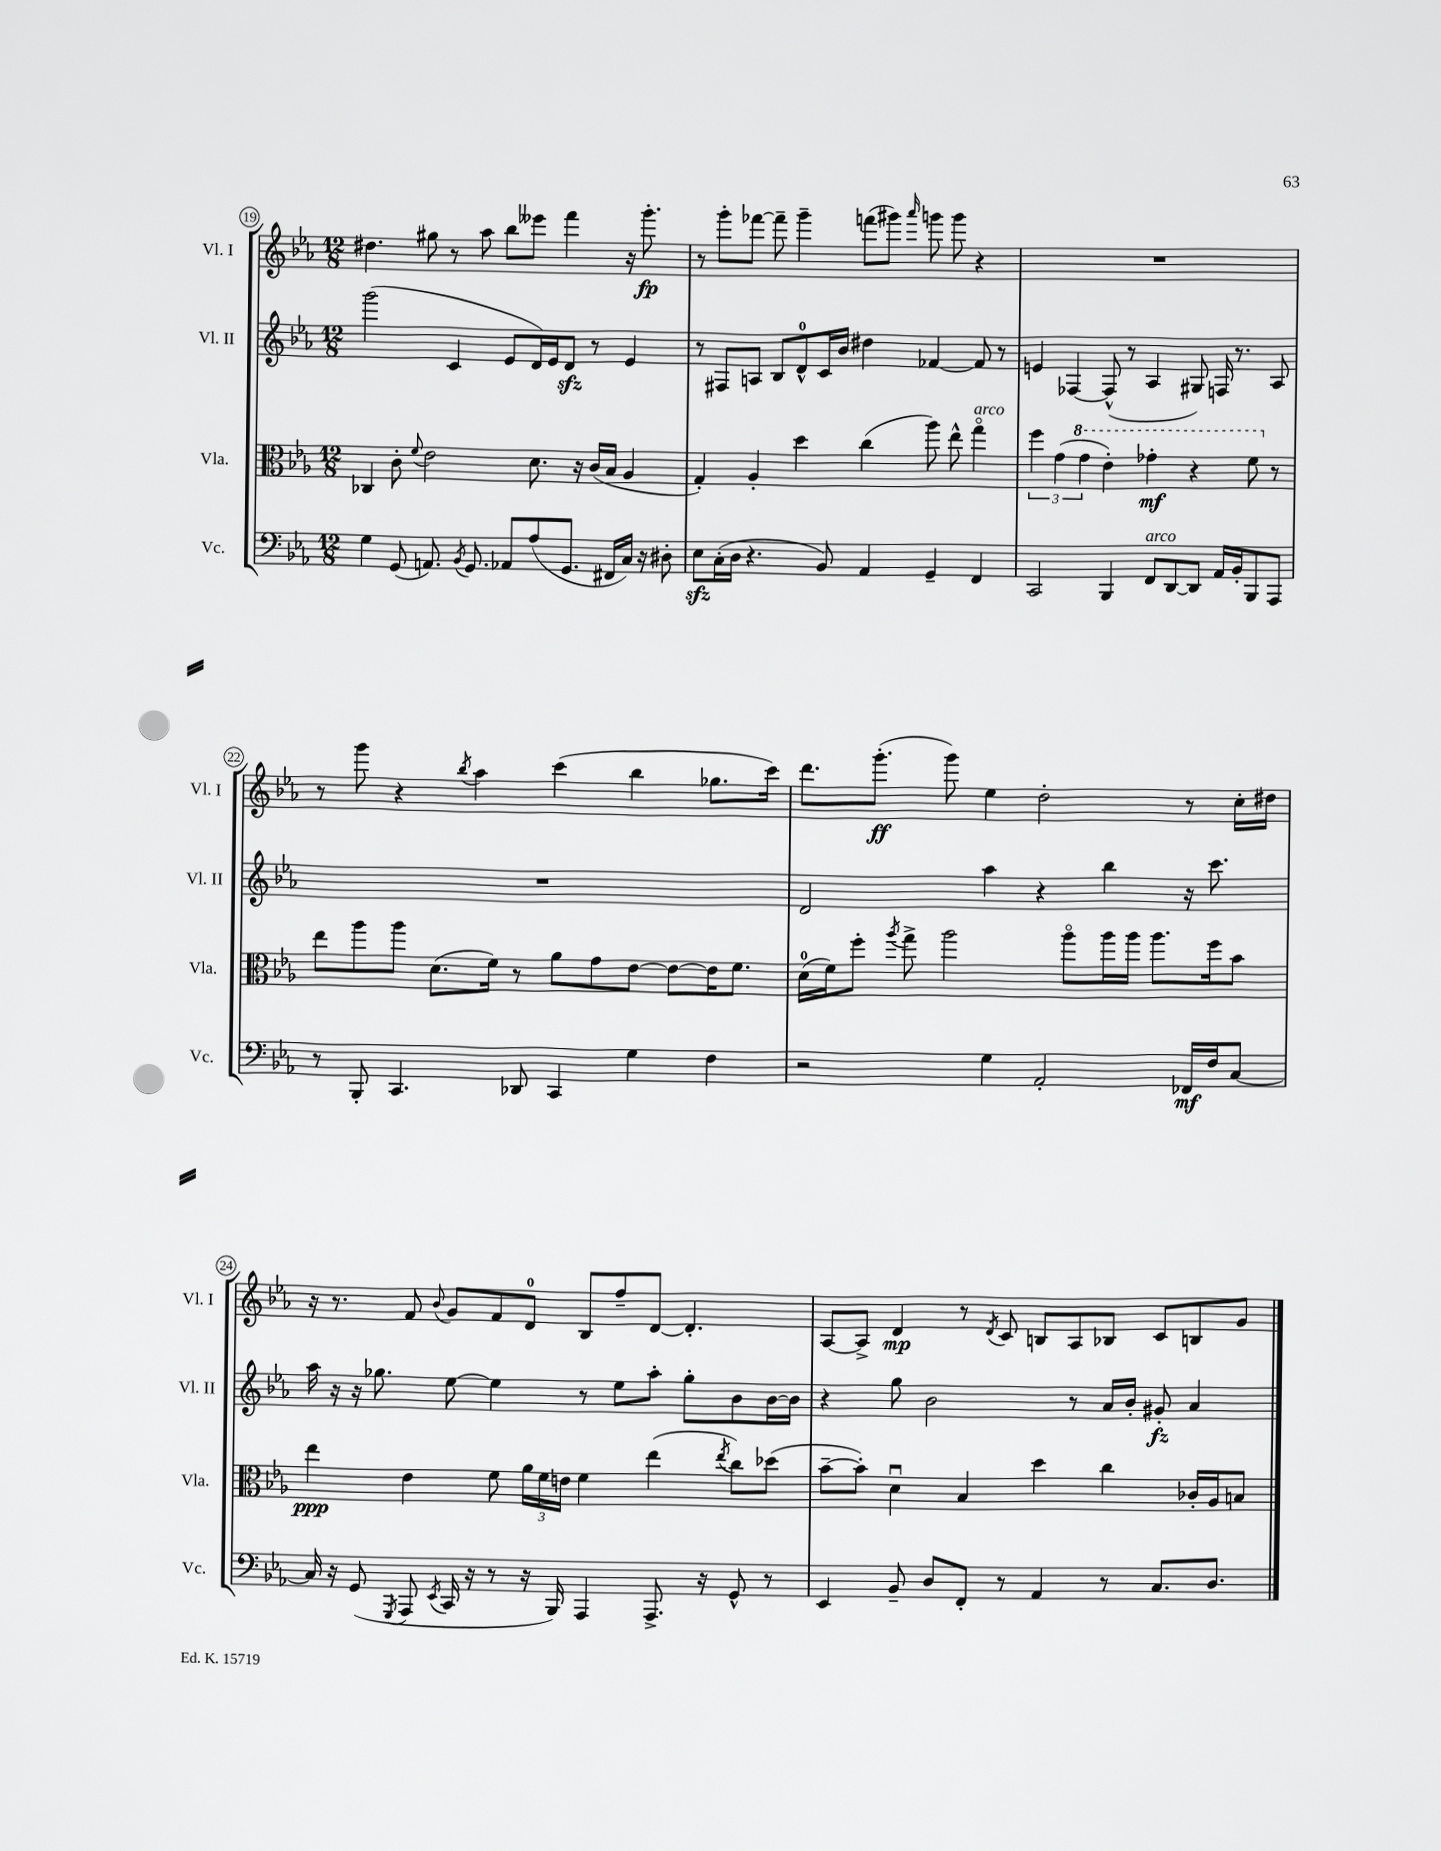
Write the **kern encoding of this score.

**kern	**kern	**kern	**kern
*staff4	*staff3	*staff2	*staff1
*clefF4	*clefC3	*clefG2	*clefG2
*k[b-e-a-]	*k[b-e-a-]	*k[b-e-a-]	*k[b-e-a-]
*M12/8	*M12/8	*M12/8	*M12/8
4G	4C-	(2ggg	4.dd#
(8GG	8c'	.	.
.	8qqf	.	.
8.AA)	2e-	.	8gg#
.	.	4c	8r
8qBB-	.	.	.
8.GG	.	.	.
.	.	.	8aa-
8AA-	.	8e-	8bb-
(8A-	8.d	16d)	8eee--
.	.	16e-	.
8.GG	.	8d	4fff
.	16r	.	.
.	(16c	8r	.
16FF#	16B-	.	.
16C)	4A-	4e-	16r
16r	.	.	8.ggg'
8D#'	.	.	.
=	=	=	=
8E-	4G')	8r	8r
(16C'	.	8F#	8ggg'
16D	.	.	.
4.r	4A-'	8A	[8fff-
.	.	8B-	8fff-~]
.	4dd	8d^^	4ggg~
8BB-)	.	16c	.
.	.	16b-	.
4AA-	(4cc	4dd#	(8fff
.	.	.	8ggg#)
.	.	.	16qqaaa-
4GG~	8aa-)	[4f-	8ggg
.	8ee-^^	.	8ggg
4FF	4ggo	8f-]	4r
.	.	8r	.
=	=	=	=
2CC	6ff	4e	1.r
.	(6g	.	.
.	.	[4F-	.
.	6gg	.	.
4BBB-	4ee-')	(8F-^^]	.
.	.	8r	.
8FF	4gg-'	4A-	.
[8DD	.	.	.
8DD]	4r	8G#)	.
16AA-	.	16F	.
16BB-'	.	8.r	.
8BBB-	8ff	.	.
8AAA-	8r	8A-	.
=	=	=	=
8r	8ee-	1.r	8r
8BBB-'	8aa-	.	8ggg
4.CC	8aa-	.	4r
.	(8.d	.	.
.	.	.	8qbb-
.	.	.	4aa-
.	16f)	.	.
8DD-	8r	.	.
4CC	8a-	.	(4ccc
.	8g	.	.
4G	[8e-	.	4bb-
.	8e-_	.	.
4F	16e-]	.	8.gg-
.	8.f	.	.
.	.	.	16ccc)
=	=	=	=
2r	(16d	2d	8.ddd
.	16f)	.	.
.	8ff'	.	.
.	.	.	(8.ggg'
.	8qaa-	.	.
.	8gg^	.	.
.	2aa-	.	8ggg)
4G	.	4aa-	4ee-
2AA-'	.	4r	2dd'
.	8aa-o	.	.
.	16aa-	4bb-	.
.	16aa-	.	.
.	8.aa-	.	.
16FF-	.	16r	8r
16F	16ff	8.ccc	.
[8C	8b-	.	16cc'
.	.	.	16dd#
=	=	=	=
16C]	4ee-	16aa-	16r
16r	.	16r	8.r
(8GG	.	16r	.
.	.	8.gg-	.
8qGGG	.	.	.
8AAA-	4e-	.	8f
8qEE-	.	.	8qqb-
16CC	.	[8ee-	8g
16r	.	.	.
8r	8f	4ee-]	8f
16r	24a-	.	8d
.	24f	.	.
16BBB-)	.	.	.
.	24e	.	.
4AAA-	4f	8r	8B-
.	.	8ee-	8ff~
8.AAA-^	(4ee-	8aa-'	[8d
.	.	8gg-'	4.d']
16r	.	.	.
.	8qee-	.	.
8GG^^	8cc)	8b-	.
8r	(8dd-	[16b-	.
.	.	16b-]	.
=	=	=	=
4EE-	[8b-~	4r	[8A-
.	8b-'])	.	8A-^]
8BB-~	4du	8gg	4d
8D	.	2b-	.
8FF'	4B-	.	8r
.	.	.	8qd
8r	.	.	8c
4AA-	4dd	.	8B
.	.	8r	8A-
8r	4cc	16a-	8B-
.	.	16b-'	.
8.C	.	8g#'	8c
.	16c-'	4a-	8B
8.D	16A-	.	.
.	8B	.	8g
==	==	==	==
*-	*-	*-	*-
